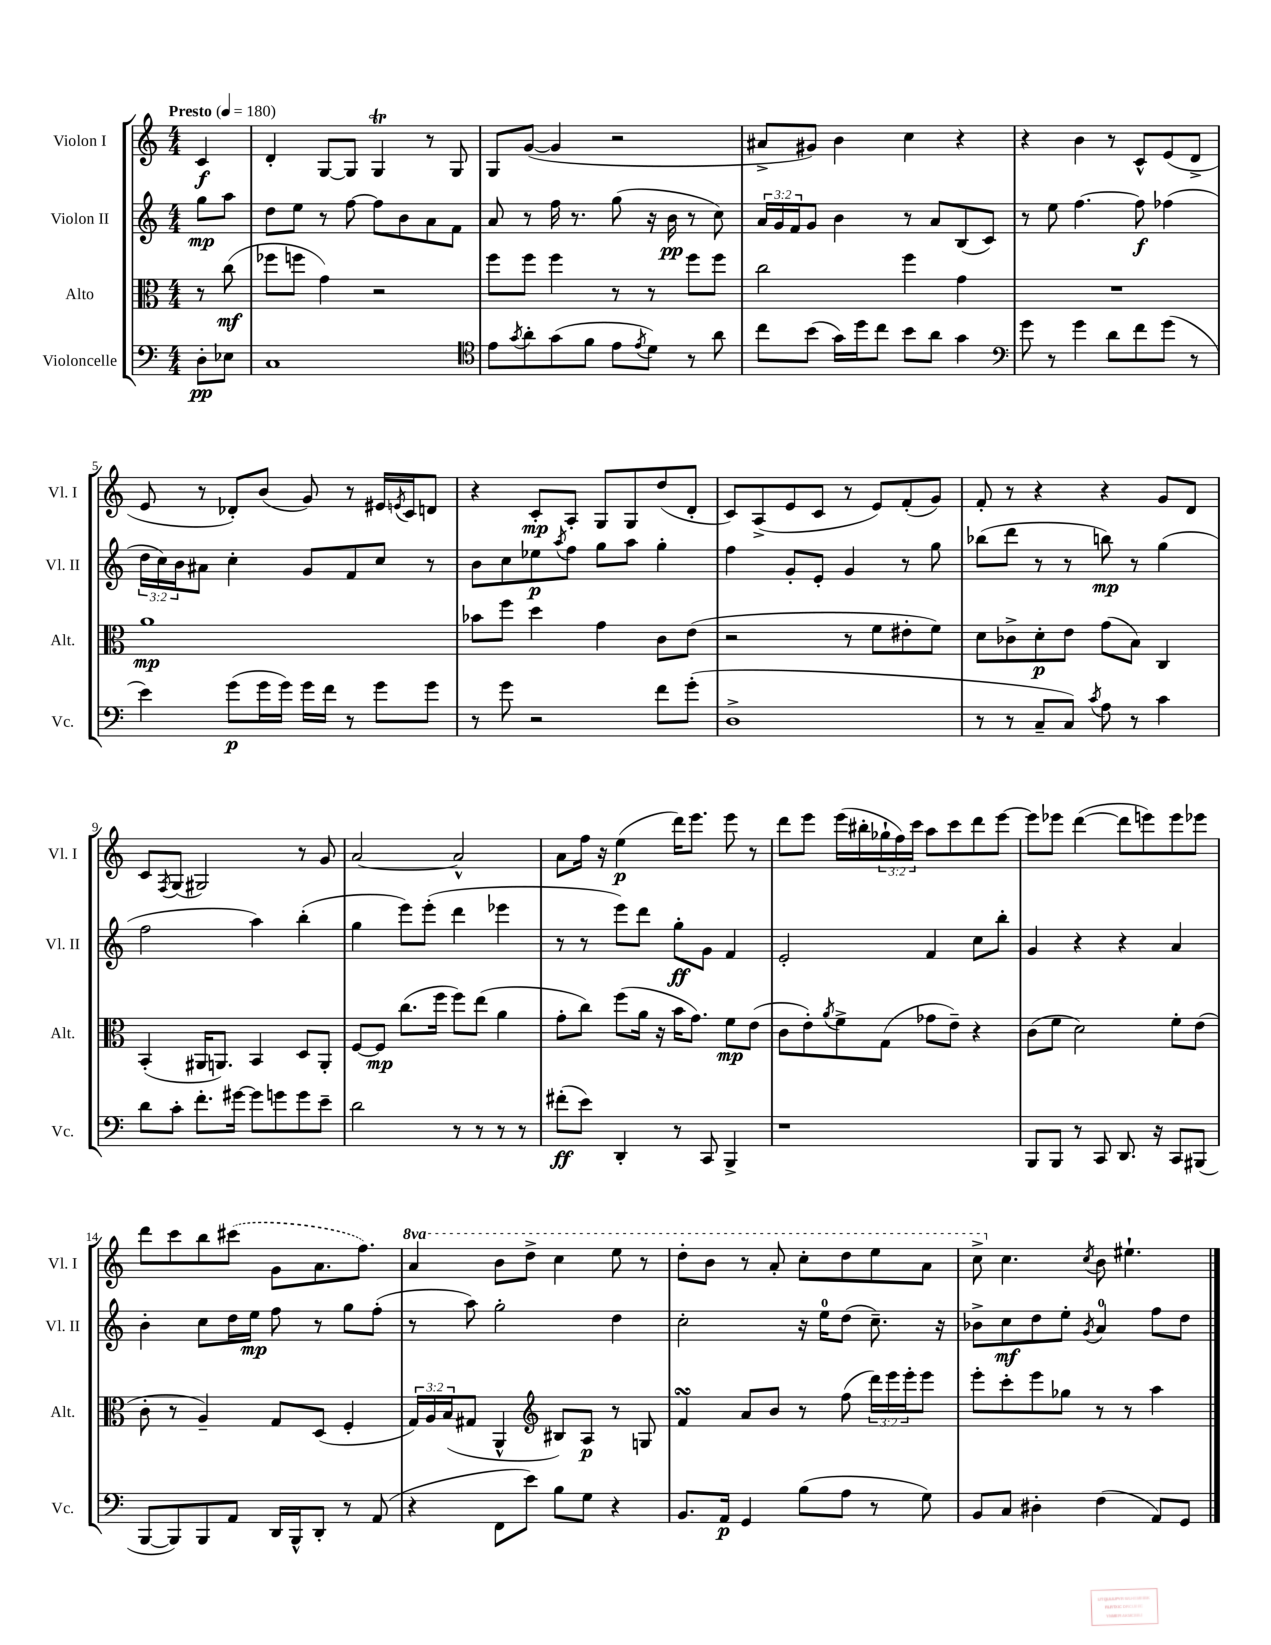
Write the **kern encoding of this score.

**kern	**dynam	**kern	**dynam	**kern	**dynam	**kern	**dynam
*part4	*part4	*part3	*part3	*part2	*part2	*part1	*part1
*staff4	*staff4	*staff3	*staff3	*staff2	*staff2	*staff1	*staff1
*I"Violoncelle	*	*I"Alto	*	*I"Violon II	*	*I"Violon I	*
*I'Vc.	*	*I'Alt.	*	*I'Vl. II	*	*I'Vl. I	*
*clefF4	*	*clefC3	*	*clefG2	*	*clefG2	*
*k[]	*	*k[]	*	*k[]	*	*k[]	*
*M4/4	*	*M4/4	*	*M4/4	*	*M4/4	*
*MM180	*	*MM180	*	*MM180	*	*MM180	*
=	=	=	=	=	=	=	=
!	!	!	!	!	!	!LO:TX:a:B:t=Presto	!
8D'\L	pp	8r	.	8gg\L	mp	4c/	f
8E-X\J	.	(8cc\	mf	8aa\J	.	.	.
=1	=1	=1	=1	=1	=1	=1	=1
1C	.	8ff-X\L	.	8dd\L	.	4d'/	.
.	.	8ffn\J	.	8ee\J	.	.	.
.	.	4g\)	.	8r	.	[8G/L	.
.	.	.	.	[8ff\	.	8G/J]	.
.	.	2r	.	8ff\L]	.	4GT/	.
.	.	.	.	8b\	.	.	.
.	.	.	.	8a\	.	8r	.
.	.	.	.	8f\J	.	8G/	.
=2	=2	=2	=2	=2	=2	=2	=2
*clefC4	*	*	*	*	*	*	*
8e\L	.	8ff\L	.	8a/	.	8G/L	.
8qg/	.	.	.	.	.	.	.
8a'\	.	8ff\J	.	8r	.	([8g/J	.
(8g\	.	4ff\	.	16ff\	.	4g/]	.
.	.	.	.	8.r	.	.	.
8f\J	.	.	.	.	.	.	.
8e\L	.	8r	.	(8gg\	.	2r	.
8qe/	.	.	.	.	.	.	.
8d\J)	.	8r	.	16r	.	.	.
.	.	.	.	16b\	pp	.	.
8r	.	8ff\L	.	8r	.	.	.
8a\	.	8ff\J	.	8cc\)	.	.	.
=3	=3	=3	=3	=3	=3	=3	=3
8cc\L	.	2cc\	.	24a/LL	.	8a#X^/L	.
.	.	.	.	24g/	.	.	.
.	.	.	.	24f/J	.	.	.
(8b\J	.	.	.	8g/J	.	8g#X/J)	.
16g\LL)	.	.	.	4b\	.	4b\	.
16dd\J	.	.	.	.	.	.	.
8cc\J	.	.	.	.	.	.	.
8b\L	.	4ff\	.	8r	.	4cc\	.
8a\J	.	.	.	8a/L	.	.	.
4g\	.	4g\	.	(8B/	.	4r	.
.	.	.	.	8c/J)	.	.	.
=4	=4	=4	=4	=4	=4	=4	=4
*clefF4	*	*	*	*	*	*	*
8g\	.	1r	.	8r	.	4r	.
8r	.	.	.	8ee\	.	.	.
4g\	.	.	.	[4.ff\	.	4b\	.
8d\L	.	.	.	.	.	8r	.
8f\	.	.	.	8ff\]	f	8c^^/L	.
(8g\J	.	.	.	(4ff-X\	.	(8e/	.
8r	.	.	.	.	.	8d^/J	.
!!LO:LB:g=z
=5	=5	=5	=5	=5	=5	=5	=5
4e\)	.	1a	mp	24dd\LL	.	8e/	.
.	.	.	.	24cc\)	.	.	.
.	.	.	.	24b\J	.	.	.
.	.	.	.	8a#X\J	.	8r	.
(8g\L	p	.	.	4cc'\	.	8d-X'/L)	.
16g\L	.	.	.	.	.	(8b/J	.
16g\JJ)	.	.	.	.	.	.	.
16g\LL	.	.	.	8g/L	.	8g/)	.
16f\JJ	.	.	.	.	.	.	.
8r	.	.	.	8f/	.	8r	.
8g\L	.	.	.	8cc/J	.	16e#X/LL	.
.	.	.	.	.	.	8qen/	.
.	.	.	.	.	.	16c/J	.
8g\J	.	.	.	8r	.	8dn/J	.
=6	=6	=6	=6	=6	=6	=6	=6
8r	.	8b-X\L	.	8b\L	.	4r	.
8g\	.	8ff\J	.	8cc\	.	.	.
2r	.	4dd\	.	8ee-X\	p	8c'/L	mp
.	.	.	.	8qaa/	.	.	.
.	.	.	.	8ff\J	.	8A'/J	.
.	.	4g\	.	8gg\L	.	8G/L	.
.	.	.	.	8aa\J	.	8G/	.
8f\L	.	8c\L	.	4gg'\	.	(8dd/	.
(8g'\J	.	(8e\J	.	.	.	8d'/J	.
=7	=7	=7	=7	=7	=7	=7	=7
1D^	.	2r	.	4ff\	.	8c/L)	.
.	.	.	.	.	.	(8A^/	.
.	.	.	.	8g'/L	.	8e/	.
.	.	.	.	8e'/J	.	8c/J	.
.	.	8r	.	4g/	.	8r	.
.	.	8f\L	.	.	.	8e/L)	.
.	.	8e#X'\	.	8r	.	(8f'/	.
.	.	8f\J)	.	8gg\	.	8g/J)	.
=8	=8	=8	=8	=8	=8	=8	=8
8r	.	8d\L	.	(8bb-X\L	.	8f'/	.
8r	.	8c-X^\	.	8ddd\J	.	8r	.
8C~/L	.	8d'\	p	8r	.	4r	.
8C/J)	.	8e\J	.	8r	.	.	.
8qc/	.	.	.	.	.	.	.
8A\	.	(8g\L	.	8bbn\)	mp	4r	.
8r	.	8B\J)	.	8r	.	.	.
4c\	.	4C/	.	(4gg\	.	8g/L	.
.	.	.	.	.	.	8d/J	.
!!LO:LB:g=z
=9	=9	=9	=9	=9	=9	=9	=9
8d\L	.	(4BB'/	.	2ff\	.	8c/L	.
.	.	.	.	.	.	8qF/	.
8c'\J	.	.	.	.	.	(8G/J	.
8.f'\L	.	16AA#X/KL	.	.	.	2G#X/)	.
.	.	8.AAn/J)	.	.	.	.	.
[16g#X\Jk	.	.	.	.	.	.	.
8g#\L]	.	4BB/	.	4aa\)	.	.	.
8gn\	.	.	.	.	.	.	.
8g\	.	8D/L	.	(4bb'\	.	8r	.
8e~\J	.	8AA'/J	.	.	.	8g/	.
=10	=10	=10	=10	=10	=10	=10	=10
2d\	.	[8F/L	.	4gg\	.	[2a/	.
.	.	8F/J]	mp	.	.	.	.
.	.	(8.cc\L	.	8eee\L)	.	.	.
.	.	.	.	(8eee'\J	.	.	.
.	.	16ff\Jk	.	.	.	.	.
8r	.	8ff\L)	.	4ddd\	.	2a^^/]	.
8r	.	(8ee\J	.	.	.	.	.
8r	.	4a\	.	4eee-X\	.	.	.
8r	.	.	.	.	.	.	.
=11	=11	=11	=11	=11	=11	=11	=11
(8f#X'\L	ff	8g'\L	.	8r	.	8a\L	.
8e\J)	.	8cc\J)	.	8r	.	16ff\Jk	.
.	.	.	.	.	.	16r	.
4DD'/	.	(8ff\L	.	8eee\L)	.	(4ee\	p
.	.	16a\Jk	.	8ddd\J	.	.	.
.	.	16r	.	.	.	.	.
8r	.	16b\KL	.	8gg'\L	ff	16ddd\KL)	.
.	.	8.g\J)	.	.	.	8.eee\J	.
8CC/	.	.	.	8g\J	.	.	.
4BBB^/	.	8f\L	mp	4f/	.	8eee\	.
.	.	(8e\J	.	.	.	8r	.
=12	=12	=12	=12	=12	=12	=12	=12
1r	.	8c\L	.	2e'/	.	8ddd\L	.
.	.	8e'\)	.	.	.	8eee\J	.
.	.	8qa/	.	.	.	.	.
.	.	8f^\	.	.	.	(16eee\LL	.
.	.	.	.	.	.	16bb#X'\	.
.	.	(8G\J	.	.	.	24gg-X`\	.
.	.	.	.	.	.	24ff\)	.
.	.	.	.	.	.	24ccc\JJ	.
.	.	8g-X\L	.	4f/	.	8aa\L	.
.	.	8e~\J)	.	.	.	8ccc\	.
.	.	4r	.	8cc\L	.	8ddd\	.
.	.	.	.	8bb'\J	.	[8eee\J	.
=13	=13	=13	=13	=13	=13	=13	=13
8BBB/L	.	(8c\L	.	4g/	.	8eee\L]	.
8BBB/J	.	8f\J	.	.	.	8eee-X\J	.
8r	.	2d\)	.	4r	.	([4ddd\	.
8CC/	.	.	.	.	.	.	.
8.DD/	.	.	.	4r	.	8ddd\L]	.
.	.	.	.	.	.	8eeen\)	.
16r	.	.	.	.	.	.	.
8CC/L	.	8f'\L	.	4a/	.	8eee\	.
(8BBB#X/J	.	(8e\J	.	.	.	8eee-X\J	.
!!LO:LB:g=z
=14	=14	=14	=14	=14	=14	=14	=14
[8BBB/L	.	8c'\	.	4b'\	.	8ddd\L	.
8BBB/])	.	8r	.	.	.	8ccc\	.
8BBB/	.	4A~/)	.	8cc\L	.	8bb\	.
8AA/J	.	.	.	16dd\L	.	(8ccc#X\J	.
.	.	.	.	16ee\JJ	mp	.	.
16DD/LL	.	8G/L	.	8ff\	.	8g\L	.
16BBB^^/J	.	.	.	.	.	.	.
8DD'/J	.	(8D/J	.	8r	.	8.a\	.
8r	.	4F'/	.	8gg\L	.	.	.
.	.	.	.	.	.	8.ff\J)	.
(8AA/	.	.	.	(8ff'\J	.	.	.
=15	=15	=15	=15	=15	=15	=15	=15
*	*	*	*	*	*	*8va	*
4r	.	24G/LL)	.	8r	.	4aa/	.
.	.	24A/	.	.	.	.	.
.	.	(24B/J	.	.	.	.	.
.	.	8G#X/J	.	8aa\)	.	.	.
8FF\L	.	4AA^^/	.	2gg'\	.	8bb\L	.
8e\J)	.	.	.	.	.	8ddd^\J	.
*	*	*clefG2	*	*	*	*	*
8B\L	.	8B#X/L)	.	.	.	4ccc\	.
8G\J	.	8A/J	p	.	.	.	.
4r	.	8r	.	4dd\	.	8eee\	.
.	.	8Gn/	.	.	.	8r	.
=16	=16	=16	=16	=16	=16	=16	=16
8.BB/L	.	4fsSSs/	.	2cc'\	.	8ddd'\L	.
.	.	.	.	.	.	8bb\J	.
16AA/Jk	p	.	.	.	.	.	.
4GG/	.	8a/L	.	.	.	8r	.
.	.	8b/J	.	.	.	8aa'/	.
(8B\L	.	8r	.	16r	.	8ccc'\L	.
.	.	.	.	16ee\KL	.	.	.
8A\J	.	(8ff\	.	(8dd\J	.	8ddd\	.
8r	.	24ddd\LL)	.	8.cc~\)	.	8eee\	.
.	.	24eee\	.	.	.	.	.
.	.	24eee'\J	.	.	.	.	.
8G\)	.	8eee\J	.	.	.	8aa\J	.
.	.	.	.	16r	.	.	.
=17	=17	=17	=17	=17	=17	=17	=17
8BB/L	.	8eee'\L	.	8b-X^\L	.	8ccc^\	.
*	*	*	*	*	*	*X8va	*
8C/J	.	8ccc'\	.	8cc\	mf	4.cc\	.
4D#X'\	.	8eee\	.	8dd\	.	.	.
.	.	8gg-X\J	.	8ee'\J	.	.	.
.	.	.	.	8qg/	.	8qcc/	.
(4F\	.	8r	.	4a/	.	8b\	.
.	.	8r	.	.	.	4.ee#X`\	.
8AA/L)	.	4aa\	.	8ff\L	.	.	.
8GG/J	.	.	.	8dd\J	.	.	.
==	==	==	==	==	==	==	==
*-	*-	*-	*-	*-	*-	*-	*-
